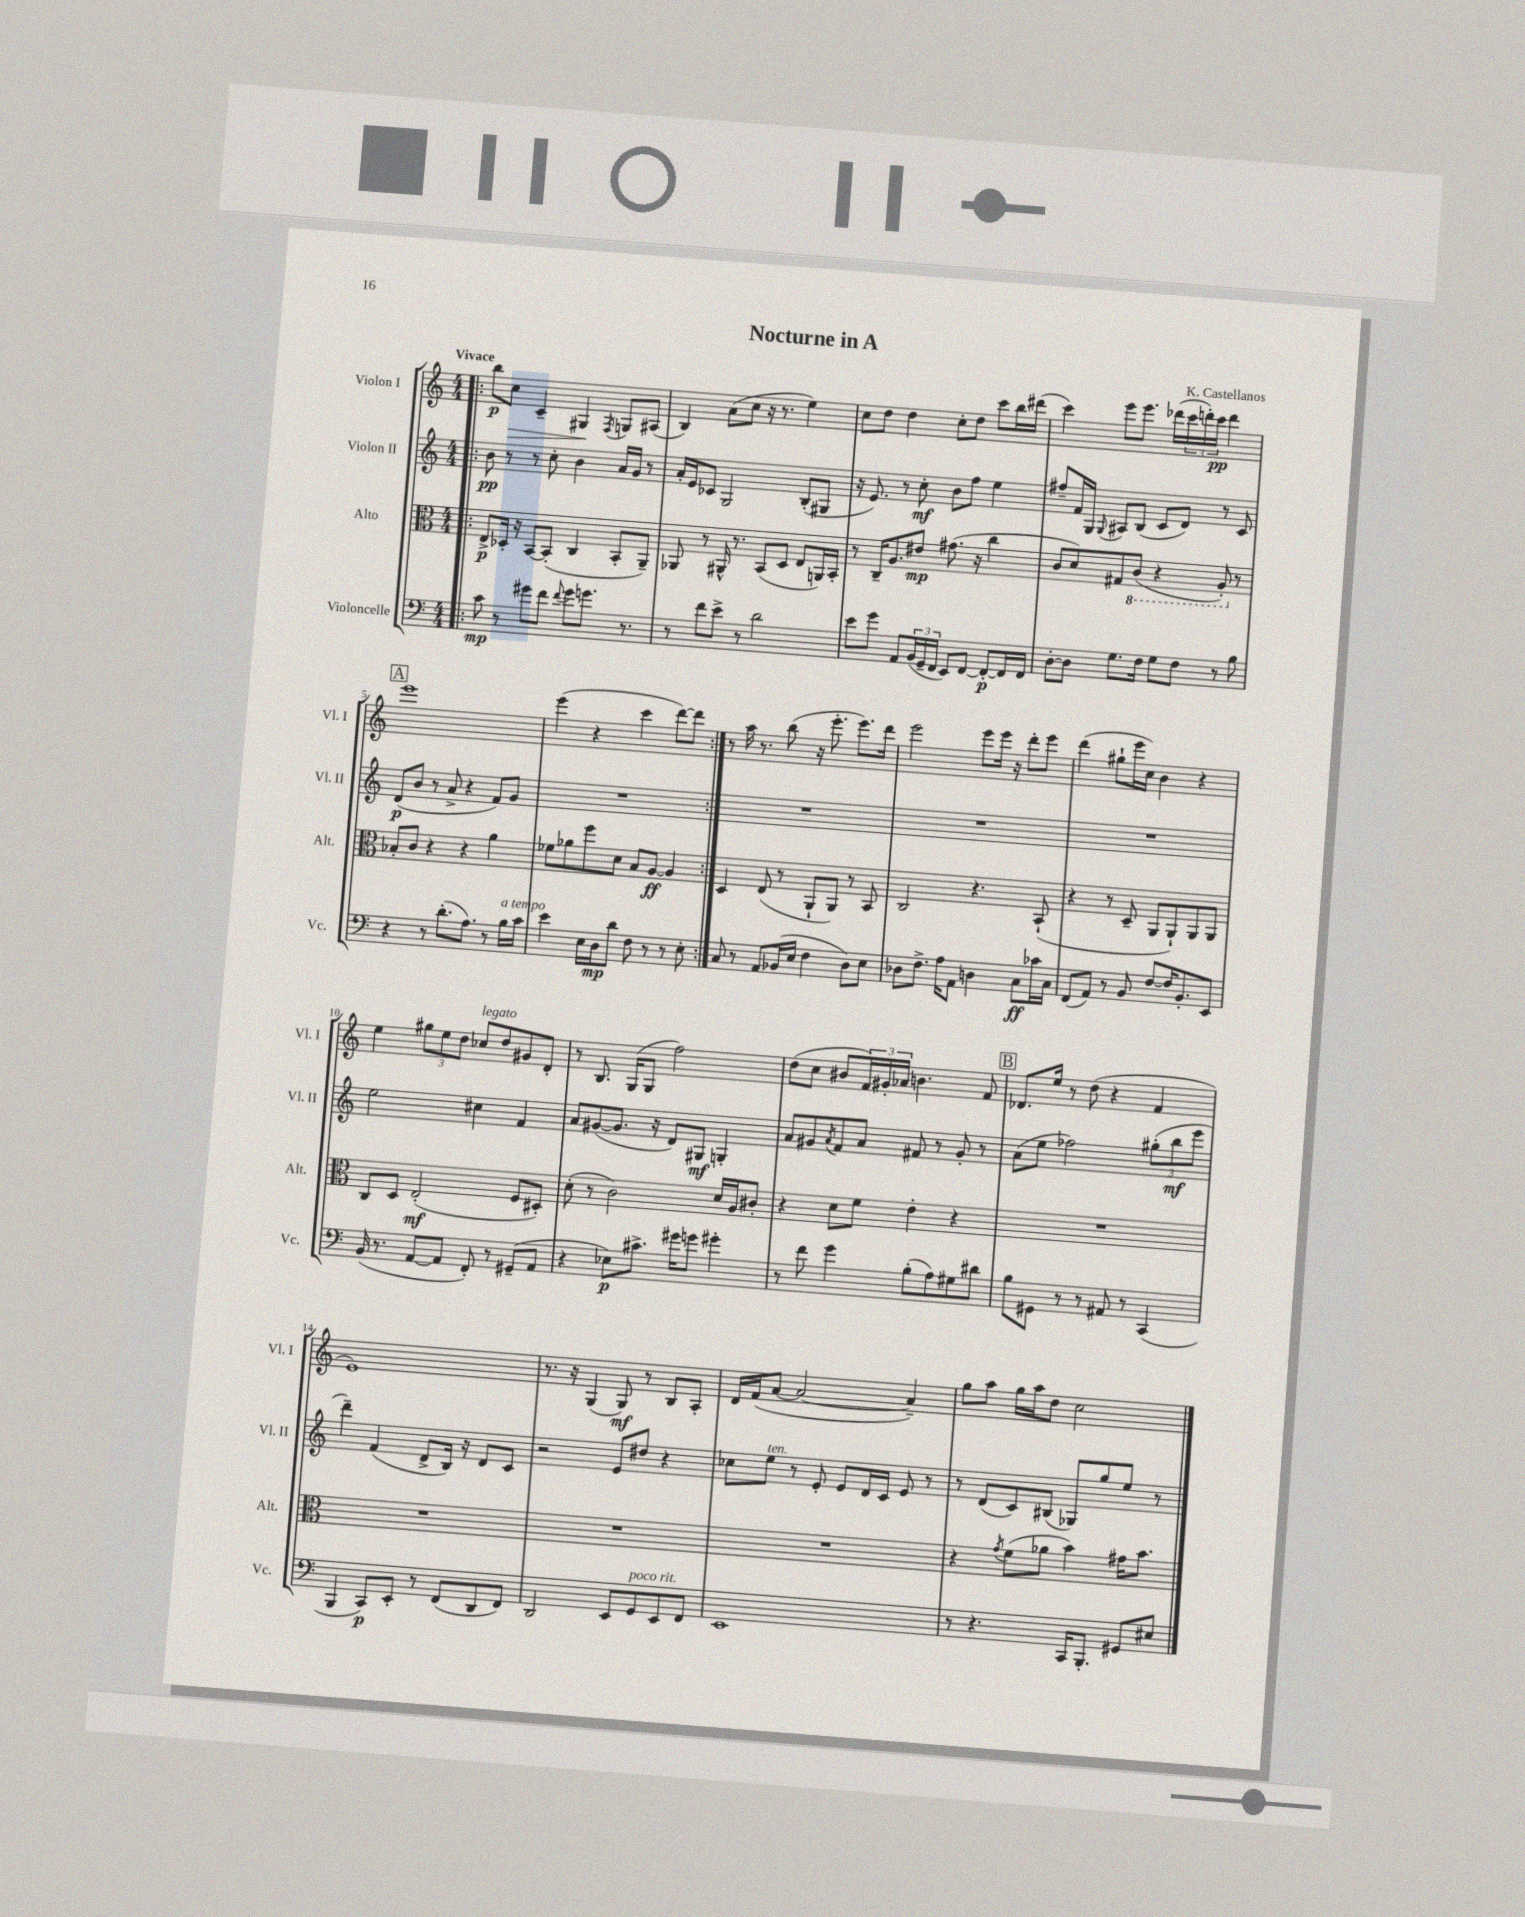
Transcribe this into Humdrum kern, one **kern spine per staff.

**kern	**kern	**kern	**kern
*staff4	*staff3	*staff2	*staff1
*clefF4	*clefC3	*clefG2	*clefG2
*k[]	*k[]	*k[]	*k[]
*M4/4	*M4/4	*M4/4	*M4/4
=!|:	=!|:	=!|:	=!|:
8c	8E^	8b	8bb
8r	16D-'	8r	8cc
.	16r	.	.
8g#	[8BB	8r	4c~
8f	(8BB']	8cc'	.
8qqf	.	.	.
8g#	4C	4b	4G#
8.g	.	.	.
.	.	.	8qF
.	8BB'	16a	8G
8.r	.	16g	.
.	8AA~)	8r	(8A#
=	=	=	=
8r	8AA-	16a'	4B)
.	.	16e	.
8f	8r	8c-	.
8e^	16AA#^^	2G	(8a
.	8.r	.	.
8r	.	.	8cc
2d	(8BB	.	16r
.	.	.	8.r
.	8D	.	.
.	8E	(8B'	4ee)
.	16AA)	8G#	.
.	16BB'	.	.
=	=	=	=
8e	8r	16r	8cc
.	.	8.e)	.
8g	16C~	.	8dd
.	8.A	.	.
8AA	.	8r	4dd
(24BB	8e#	8cc'	.
24GG~	.	.	.
24FF	.	.	.
8EE)	(8.g#	8b	8cc'
[8FF	.	8ff	8dd
.	16r	.	.
8FF'_	4cc	4ee	8ccc
16FF]	.	.	16bb
16FF	.	.	(16ddd#
=	=	=	=
[8D'	8c	8ff#~	4ccc)
8D]	8d)	16f	.
.	.	16G	.
.	.	8qqG	.
8.G	8G#	8A#	8eee
.	(8C	(8B	8.eee
16F	.	.	.
8G	4r	8c	.
.	.	.	(16ddd-
8F	.	8d)	24ccc
.	.	.	24ddd')
.	.	.	24ccc
8r	8AA')	8r	4ddd
8B	8r	8c	.
=	=	=	=
4r	8B-'	(8d	1eee
.	8c	8b	.
8r	4r	8r	.
(8.d'	.	8a^	.
.	4r	4r	.
8.A)	.	.	.
8r	4a	8f)	.
16B	.	8g	.
16c	.	.	.
=	=	=	=
4e	8f-	1r	(4eee
.	8a-	.	.
16E	8ff	.	4r
16D	.	.	.
8d	8d	.	.
8F	8B	.	4ccc
8r	[8A	.	.
8r	4A]	.	[8ddd)
8E'	.	.	8ddd]
=:|!	=:|!	=:|!	=:|!
8C	4D	1r	8r
8r	.	.	16aa
.	.	.	8.r
8AA	(8E	.	.
(16BB-	8r	.	(8bb
16E	.	.	.
4F	8AA`	.	16r
.	.	.	8.eee'
.	8AA)	.	.
8D)	8r	.	8.eee)
8E	8BB	.	.
.	.	.	16ddd
=	=	=	=
8D-	2C	1r	2eee
8.F^	.	.	.
16A	.	.	.
8AA	.	.	.
4D	4.r	.	8eee
.	.	.	16eee
.	.	.	16r
8C	.	.	8ddd'
16c-	(8BB`	.	8eee
16C	.	.	.
=	=	=	=
(8FF	4r	1r	(4ddd
8AA)	.	.	.
8r	8r	.	8gg#`
8BB	8D~	.	16eee
.	.	.	16cc)
[8F	8AA	.	4b
16F]	8AA`)	.	.
8.BB'	.	.	.
.	8AA	.	4r
8EE	8AA	.	.
=	=	=	=
(16BB	8C	2ee	4ee
8.r	.	.	.
.	8D	.	.
[8AA	(2E'	.	12gg#
.	.	.	12ee
8AA]	.	.	.
.	.	.	12dd
8FF')	.	4cc#	8cc-
8r	.	.	8dd
(8GG#~	8F	4f	8g#
8AA	8D#')	.	8d'
=	=	=	=
4r	(8d'	8a	8r
.	8r	([8g#	8.B
8E-)	2c)	8.g#]	.
.	.	.	(16G
8.c#^	.	.	8G
.	.	16r	.
.	.	8d)	2ff)
16g#	.	.	.
8g	.	8G#	.
4g#'	16d	4G'	.
.	16A	.	.
.	8c#'	.	.
=	=	=	=
8r	4r	8a	(8dd
8f	.	8g#	8cc
.	.	8qa	.
4g	8d	8f	8b#
.	8f	8a	24f)
.	.	.	24g#'
.	.	.	24a-
(8B'	4e'	8f#	4.b
8A)	.	8r	.
8G#	4r	8g#'	.
8d#	.	8r	8f
=	=	=	=
8B	1r	(8a	8.d-
8GG#	.	8ee	.
.	.	.	16ee
8r	.	2ff-)	8r
8r	.	.	(8dd
8AA#	.	.	4r
8r	.	.	.
(4CC	.	(12gg#'	4f
.	.	12bb	.
.	.	12eee	.
=	=	=	=
4BBB	1r	4ddd~)	1e)
8CC)	.	(4f	.
8EE'	.	.	.
8r	.	8d^	.
(8FF	.	16B)	.
.	.	16r	.
8DD	.	8d	.
8FF)	.	8c	.
=	=	=	=
2DD	1r	2r	8.r
.	.	.	16r
.	.	.	(4G
8EE	.	8e	8G)
8GG	.	8dd#	8r
8EE	.	4r	8B
8FF	.	.	8A'
=	=	=	=
1EE	1r	8cc-	16d
.	.	.	(16f
.	.	8ee	[8a
.	.	8r	2a_
.	.	8e'	.
.	.	8e	.
.	.	16d	.
.	.	16c	.
.	.	8e	4a~])
.	.	8r	.
=	=	=	=
8r	4r	8r	8gg
4.r	.	(8d	8aa
.	8qg	.	.
.	(8f	8c)	16gg
.	.	.	16aa
.	8a-	(8B#	8dd
16CC	4b)	8G-)	2cc
8.BBB'	.	.	.
.	.	8gg	.
8GG#	16g#	8ee	.
.	8.b	.	.
8E#	.	8r	.
==	==	==	==
*-	*-	*-	*-
